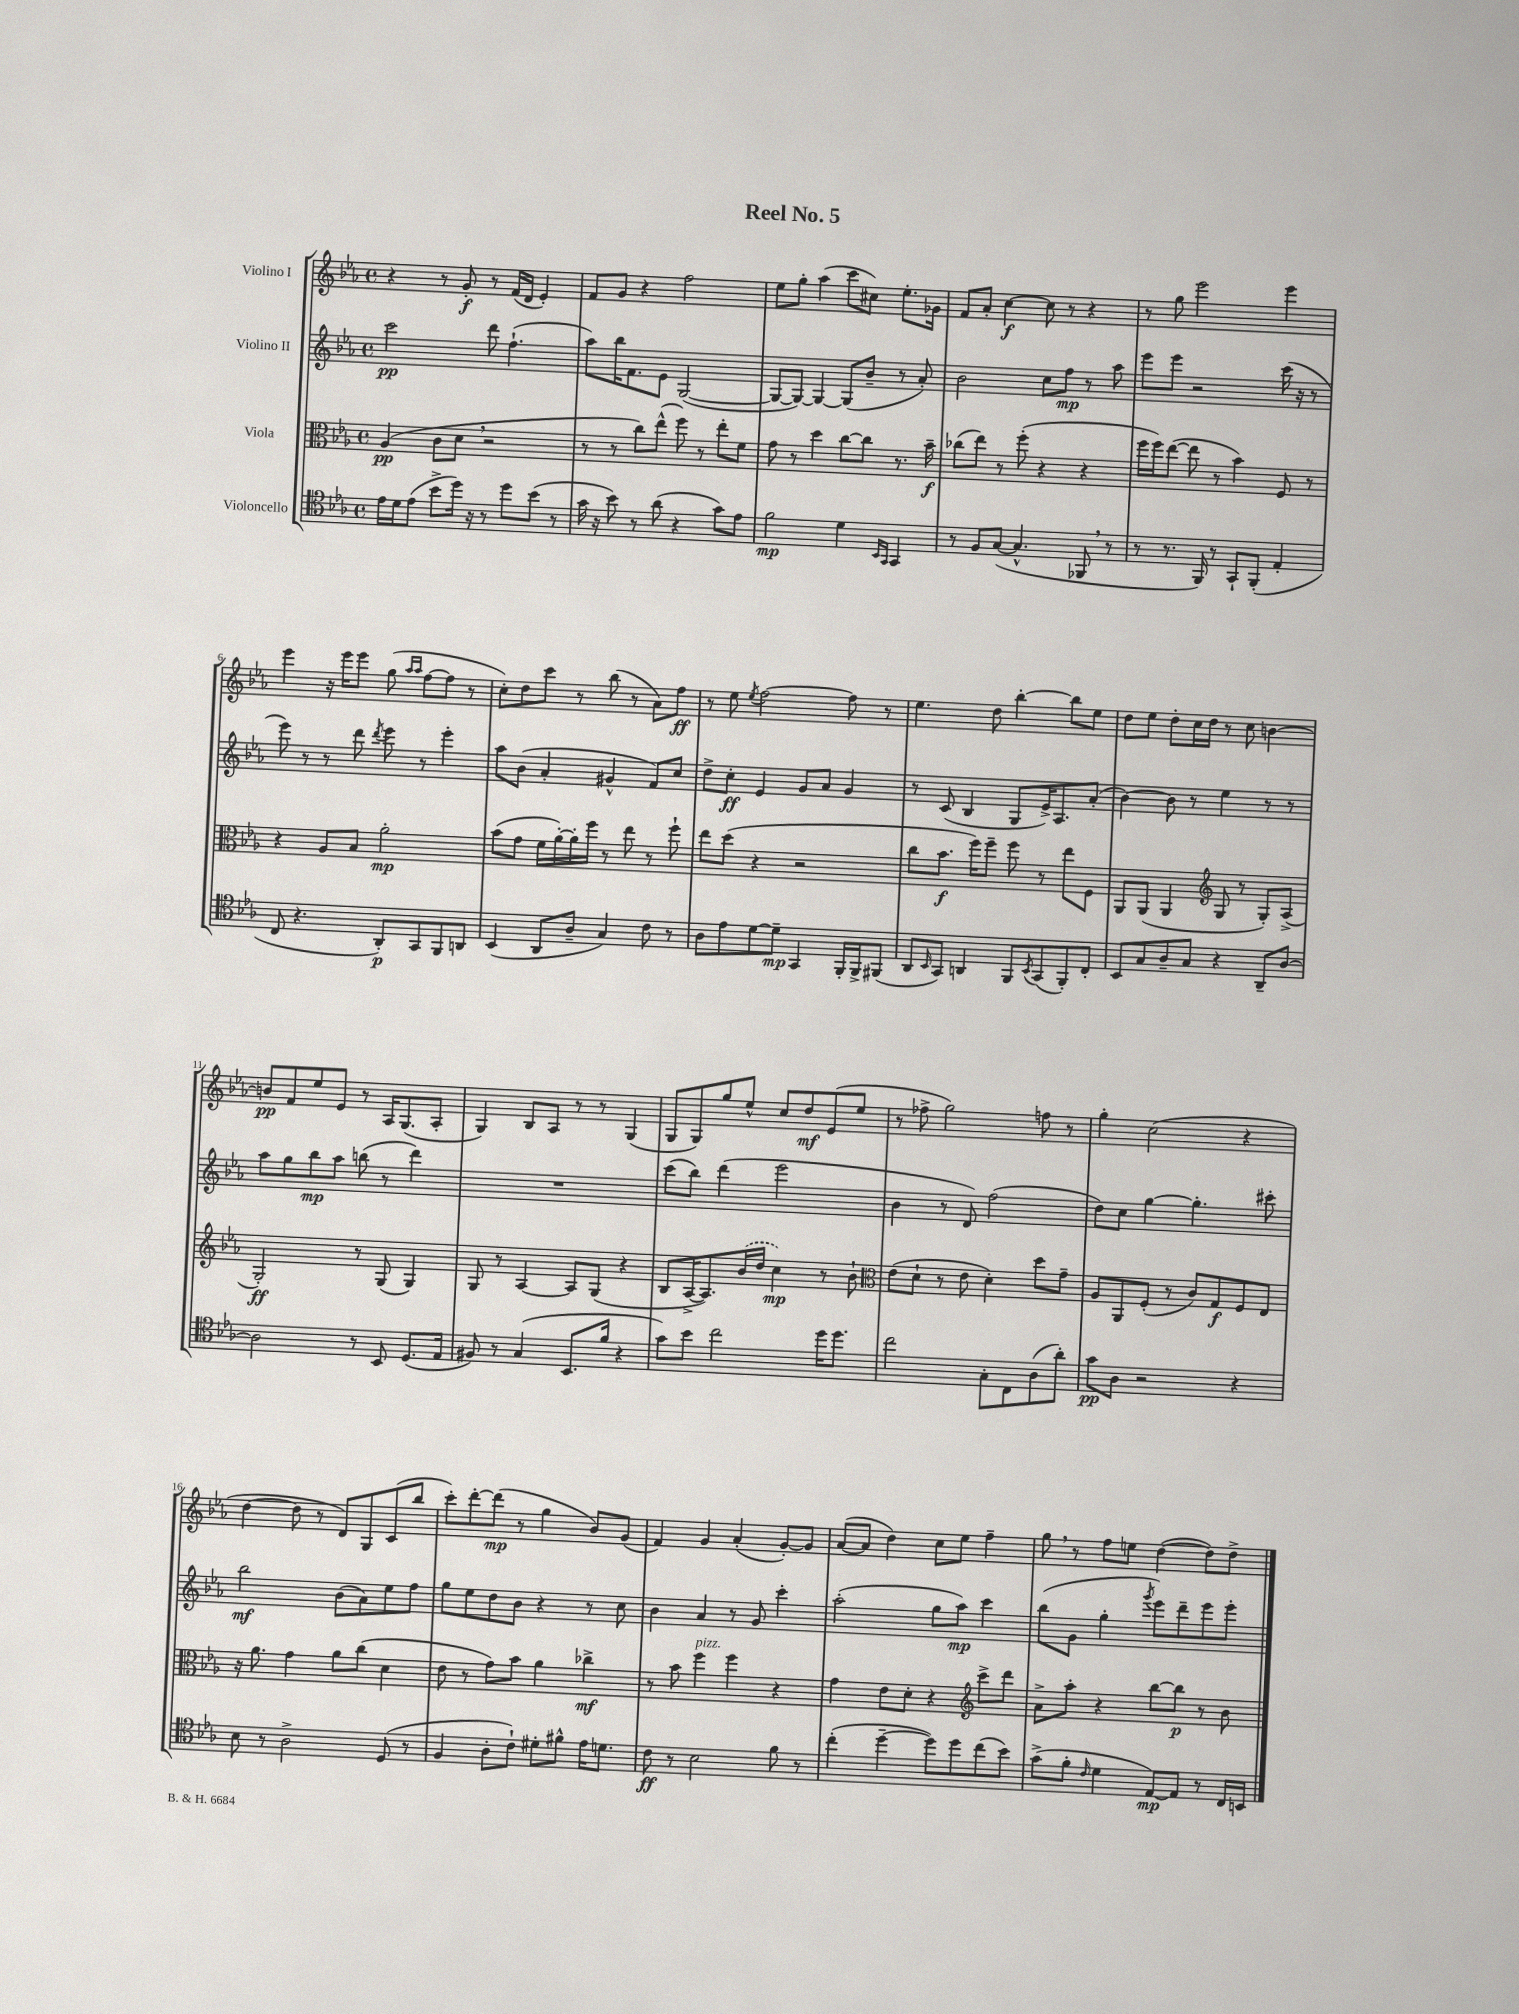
\header { title = "Reel No. 5" }
<<
\new StaffGroup <<
\new Staff = "s0" \with { instrumentName = "Violino I" } {
    \clef treble \key ees \major \defaultTimeSignature \time 4/4
    r4 r8 g'8-.\f r8 f'16( d'16 ees'4-.) |
    f'8 g'8 r4 f''2 |
    ees''8 g''8-. aes''4( c'''8 cis''8) ees''8.-. ges'16 |
    f'8 aes'8-. c''4~\f c''8 r8 r4 |
    r8 g''8 ees'''2 ees'''4 |
    ees'''4 r16 ees'''16 ees'''8 g''8( \grace { aes''16 aes''16 } f''8~ f''8 r8 |
    c''8-.) d''8 c'''8 r8 bes''8( r8 aes'8) f''8\ff |
    r8 ees''8 \acciaccatura { ees''8 } f''2~ f''8 r8 |
    ees''4. d''8 bes''4~-. bes''8 ees''8 |
    d''8 ees''8 d''8-. c''16 d''16 r8 c''8 b'4~ |
    b'8\pp f'8 ees''8 ees'8 r8 aes16 g8.( aes8-. |
    g4) bes8 aes8 r8 r8 g4( |
    g8 g8) g''8 ees''8-^ c''8 d''8\mf ees'8( ees''8 |
    r8 fes''8-> g''2) f''8 r8 |
    g''4-. c''2( r4 |
    d''4~ d''8 r8 d'8) g8 c'8( bes''8 |
    c'''8-.) d'''8~-. d'''8\mp( r8 g''4 bes'8) g'8( |
    f'4) g'4 aes'4-.( g'8~-.) g'8 |
    aes'8~( aes'8 d''4) c''8 ees''8 f''4-- |
    g''8 \breathe r8 f''8 e''8 d''4~( d''8) d''8-> \bar "|." |
}
\new Staff = "s1" \with { instrumentName = "Violino II" } {
    \clef treble \key ees \major \defaultTimeSignature \time 4/4
    c'''2\pp d'''8 f''4.-!( |
    aes''8) bes''16 f'8. ees'8 g2~( |
    g8~ g8~) g4~ g8( bes'8-- r8 aes'8-.) |
    bes'2 c''8 f''8\mp r8 aes''8 |
    ees'''8 ees'''8 r2 c'''16( r16 r8 |
    ees'''8) r8 r8 d'''8 \acciaccatura { d'''8 } ees'''8 r8 ees'''4-. |
    aes''8 bes'8( aes'4-. gis'4-^ f'8) c''8 |
    d''8-> c''8-.\ff ees'4 g'8 aes'8 g'4 |
    r8 c'8( bes4 g8 ees'16->) aes8. aes'8-.( |
    bes'4~) bes'8 r8 ees''4 r8 r8 |
    aes''8 g''8 bes''8\mp aes''8 b''8( r8 d'''4) |
    R1 |
    c'''8( bes''8) d'''4( ees'''2 |
    bes'4 r8 d'8) f''2( |
    d''8) c''8 g''4~ g''4.-. cis'''8-. |
    bes''2\mf bes'8( aes'8) ees''8 f''8 |
    g''8 ees''8 d''8 bes'8 r4 r8 c''8 |
    bes'4 aes'4 r8 g'8 c'''4-. |
    aes''2-.( g''8 aes''8\mp) c'''4 |
    bes''8( g'8 g''4-. \acciaccatura { g'''8 } ees'''8) d'''8-- ees'''8 ees'''8-. \bar "|." |
}
\new Staff = "s2" \with { instrumentName = "Viola" } {
    \clef alto \key ees \major \defaultTimeSignature \time 4/4
    aes4\pp( c'8 d'8 \breathe r2 |
    r8 r8 c''8) ees''8-^( f''8) r8 ees''8-. f'8 |
    g'8 r8 d''4 c''8~ c''8 r8. bes'16--\f |
    ces''8( ees''8) r8 f''8-.( r4 r4 |
    f''16 f''16) ees''8~( ees''8 r8 bes'4) f8 r8 |
    r4 aes8 bes8 aes'2-.\mp |
    bes'8( g'8 f'16 aes'16~-.) aes'16-. f''16 r8 ees''8 r8 f''8-! |
    ees''8 d''8( r4 r2 |
    c''8 bes'8.\f f''16) f''8-- f''8 r8 ees''8 f8 |
    aes,8 aes,8( aes,4 \clef treble g8 r8 g8-.) aes8->( |
    g2-.\ff) r8 g8( g4) |
    g8 r8 aes4~ aes8 g8( r4 |
    bes8 aes16~-> aes8.) \once \slurDashed bes'16( d''16 c''4\mp) r8 bes'8-! |
    \clef alto ees'8( d'8-! r8 ees'8 d'4-.) d''8 g'8-- |
    aes8 aes,8 f8-.( r8 c'8) g8\f f8 ees8 |
    r16 aes'8. g'4 aes'8 c''8( d'4 |
    ees'8 r8 g'8) bes'8 aes'4 ces''4->\mf |
    r8 bes'8 f''4^\markup { \italic "pizz." } f''4 r4 |
    g'4 ees'8 d'8-. r4 \clef treble c'''8-> d'''8 |
    aes'8-> aes''8-. r4 bes''8~ bes''8\p r8 bes'8 \bar "|." |
}
\new Staff = "s3" \with { instrumentName = "Violoncello" } {
    \clef tenor \key ees \major \defaultTimeSignature \time 4/4
    ees'16 d'16 ees'8( bes'8-> d''16) r16 r8 d''8 bes'8( r8 |
    g'16 r16 bes'8) r8 aes'8( r4 g'8) ees'8 |
    f'2\mp d'4 \grace { bes,16 g,16 } g,4 |
    r8 f8 g8~( g4.-^ fes,8 \breathe r8 |
    r8 r8. f,16) r8 g,8-! f,8-.( ees4-. |
    c8 r4. aes,8-.\p) g,8 f,8 a,8 |
    bes,4( aes,8 aes8-- g4) c'8 r8 |
    aes8 ees'8 d'8~ d'8--\mp g,4 f,16-. f,16-> fis,8( |
    aes,8 \grace { bes,16 } g,8) a,4 f,8 \acciaccatura { bes,8 } g,8( f,8-.) c8-. |
    bes,8 g8 aes8-- g8 r4 aes,8-- aes8~ |
    aes2 r8 bes,8 d8.( ees16 |
    fis8) r8 g4( bes,8. f'16 r4 |
    g'8) bes'8 c''2 d''16 d''8. |
    c''2 g8-. c8 aes8( aes'8-.) |
    g'8\pp aes8 r2 r4 |
    bes8 r8 aes2-> d8( r8 |
    f4 aes8-. c'8-!) dis'8-. fis'8-^ ees'16 d'8. |
    c'8\ff r8 bes2 f'8 r8 |
    c''4-.( d''4~-- d''8) d''8 c''8( bes'8) |
    g'8->( f'8-. \grace { c'16 } d'4 ees8~\mp) ees8 r8 c16 b,16 \bar "|." |
}
>>
>>
